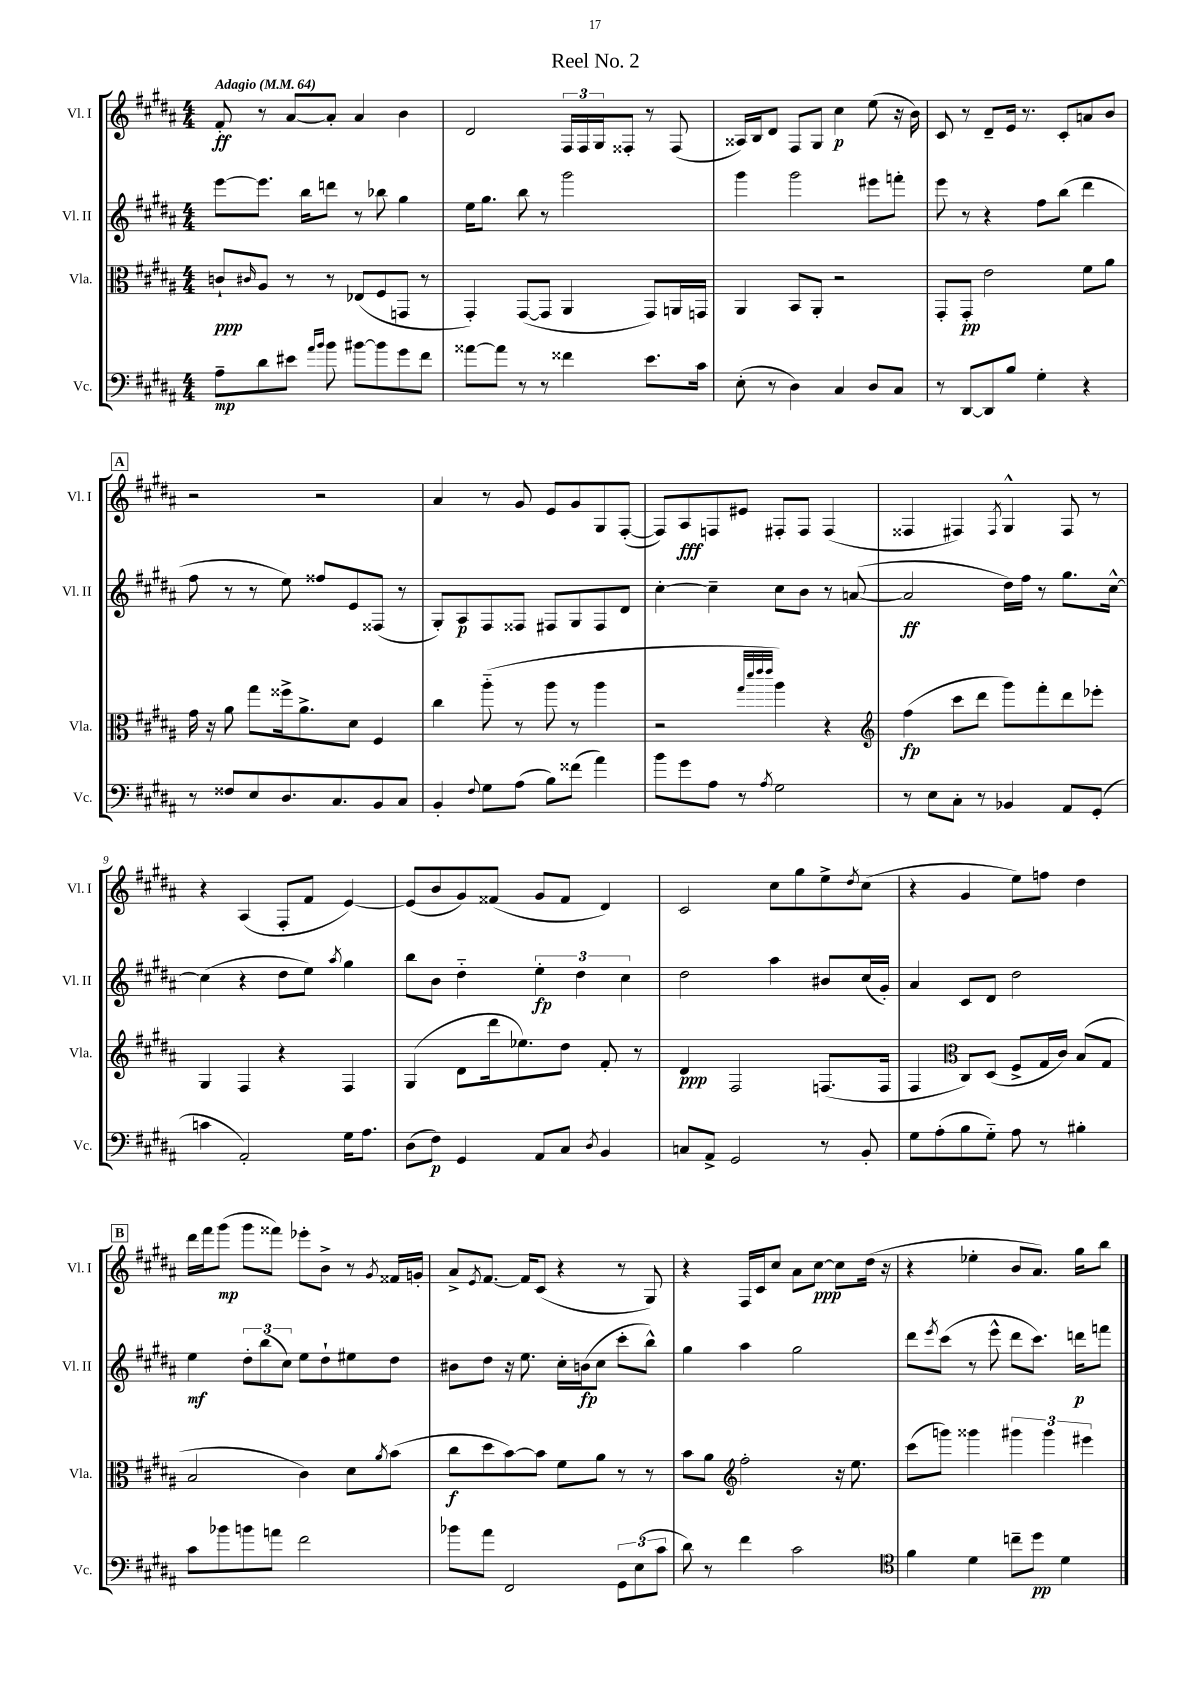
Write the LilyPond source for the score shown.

\header { title = "Reel No. 2" }
<<
\new StaffGroup <<
\new Staff = "s0" \with { instrumentName = "Vl. I" shortInstrumentName = "Vl. I" } {
    \clef treble \key b \major \numericTimeSignature \time 4/4 \tempo "Adagio" 4 = 64
    fis'8-.\ff r8 ais'8~ ais'8-. ais'4 b'4 |
    dis'2 \tuplet 3/2 { fis16 fis16 gis16 } fisis8-. r8 fisis8( |
    aisis16) b16 dis'8 fis8 gis8 cis''4\p e''8( r16 b'16) |
    cis'8 r8 dis'8-- e'16 r8. cis'8-. a'8 b'8 |
    \mark \markup { \box "A" } r2 r2 |
    ais'4 r8 gis'8 e'8 gis'8 gis8 fis8~-.( |
    fis8) ais8\fff f8 eis'8 fis8-. fis8 fis4( |
    fisis4 fis4) \acciaccatura { fis8 } gis4-^ fis8 r8 |
    r4 ais4( fis8-. fis'8 e'4~) |
    e'8( b'8 gis'8) fisis'8( gis'8 fisis'8 dis'4) |
    cis'2 cis''8 gis''8 e''8-> \acciaccatura { dis''8 } cis''8( |
    r4 gis'4 e''8) f''8 dis''4 |
    \mark \markup { \box "B" } dis'''16 fis'''16 gis'''8\mp( gis'''8 fisis'''8) ees'''8-. b'8-> r8 \acciaccatura { gis'8 } fisis'16 g'16-. |
    ais'8-> \acciaccatura { e'8 } fis'8.~ fis'16 cis'8( r4 r8 gis8) |
    r4 fis16 cis'16 cis''8 ais'8 cis''8~\ppp cis''8 dis''16( r16 |
    r4 ees''4-. b'8 ais'8.) gis''16 b''8 \bar "|." |
}
\new Staff = "s1" \with { instrumentName = "Vl. II" shortInstrumentName = "Vl. II" } {
    \clef treble \key b \major \numericTimeSignature \time 4/4
    e'''8~ e'''8. b''16 d'''8 r8 bes''8 gis''4 |
    e''16 gis''8. b''8 r8 gis'''2 |
    gis'''4 gis'''2 eis'''8 f'''8-. |
    e'''8 r8 r4 fis''8 b''8( dis'''4 |
    \mark \markup { \box "A" } fis''8 r8 r8 e''8) fisis''8 e'8 fisis8( r8 |
    gis8-.) ais8\p fis8 fisis8 fis8 gis8 fis8 dis'8 |
    cis''4~-. cis''4-- cis''8 b'8 r8 a'8~( |
    a'2\ff dis''16) fis''16 r8 gis''8. cis''16~-^ |
    cis''4( r4 dis''8 e''8) \acciaccatura { ais''8 } gis''4 |
    b''8 b'8 dis''4-_ \tuplet 3/2 { e''4-.\fp dis''4 cis''4 } |
    dis''2 ais''4 bis'8 cis''16( gis'16-.) |
    ais'4 cis'8 dis'8 dis''2 |
    \mark \markup { \box "B" } e''4\mf \tuplet 3/2 { dis''8-. b''8( cis''8) } e''8 dis''8-! eis''8 dis''8 |
    bis'8 dis''8 r16 e''8. cis''16-. b'16\fp( cis''8 cis'''8-. b''8-^) |
    gis''4 ais''4 gis''2 |
    dis'''8 \acciaccatura { e'''8 } cis'''8( r8 e'''8-^ dis'''8 cis'''8.) d'''16\p f'''8 \bar "|." |
}
\new Staff = "s2" \with { instrumentName = "Vla." shortInstrumentName = "Vla." } {
    \clef alto \key b \major \numericTimeSignature \time 4/4
    c'8-!\ppp \grace { cis'16 } ais8 r8 r8 ees8( fis8 g,8 r8 |
    gis,4-.) gis,8~( gis,8 ais,4 gis,8) a,16 g,16 |
    ais,4 b,8 ais,8-. r2 |
    gis,8-. gis,8-.\pp e'2 fis'8 ais'8 |
    \mark \markup { \box "A" } gis'16 r16 ais'8 gis''8 fisis''16-> ais'8.-> dis'8 fis4 |
    cis''4 ais''8-_( r8 ais''8 r8 ais''4 |
    r2 \grace { gis''32 dis'''32 e'''32 e'''32 } ais''4) r4 |
    \clef treble fis''4\fp( cis'''8 dis'''8 gis'''8) fis'''8-. dis'''8 ees'''8-. |
    gis4 fis4 r4 fis4 |
    gis4( dis'8 dis'''16 ees''8.) dis''8 fis'8-. r8 |
    dis'4\ppp fis2 f8.( f16 |
    fis4 \clef alto cis8) dis8( fis8-> gis16 cis'16) b8( gis8 |
    \mark \markup { \box "B" } b2 cis'4) dis'8 \acciaccatura { ais'8 } b'8( |
    cis''8\f dis''8 b'8~) b'8 fis'8 ais'8 r8 r8 |
    b'8 ais'8 \clef treble fis''2-. r16 e''8. |
    cis'''8( g'''8) gisis'''4 \tuplet 3/2 { gis'''4 gis'''4 eis'''4 } \bar "|." |
}
\new Staff = "s3" \with { instrumentName = "Vc." shortInstrumentName = "Vc." } {
    \clef bass \key b \major \numericTimeSignature \time 4/4
    ais8--\mp dis'8 eis'8 \grace { ais'16 b'16 } b'8 bis'8~ bis'8 gis'8 fis'8 |
    aisis'8~ aisis'8 r8 r8 fisis'4 e'8. cis'16 |
    e8-.( r8 dis4) cis4 dis8 cis8 |
    r8 dis,8~ dis,8 b8 gis4-. r4 |
    \mark \markup { \box "A" } r8 fisis8 e8 dis8. cis8. b,8 cis8 |
    b,4-. \appoggiatura { fis8 } gis8 ais8( b8) fisis'8( ais'4) |
    b'8 gis'8 ais8 r8 \acciaccatura { ais8 } gis2 |
    r8 e8 cis8-. r8 bes,4 ais,8 gis,8-.( |
    c'4 ais,2-.) gis16 ais8. |
    dis8( fis8\p) gis,4 ais,8 cis8 \acciaccatura { dis8 } b,4 |
    c8 ais,8-> gis,2 r8 b,8-. |
    gis8 ais8-.( b8 gis8-_) ais8 r8 bis4-. |
    \mark \markup { \box "B" } cis'8 bes'8 b'8 a'8 fis'2 |
    bes'8 ais'8 fis,2 \tuplet 3/2 { gis,8 e8( cis'8 } |
    dis'8) r8 fis'4 cis'2 |
    \clef tenor fis'4 dis'4 c''8-- dis''8\pp dis'4 \bar "|." |
}
>>
>>
